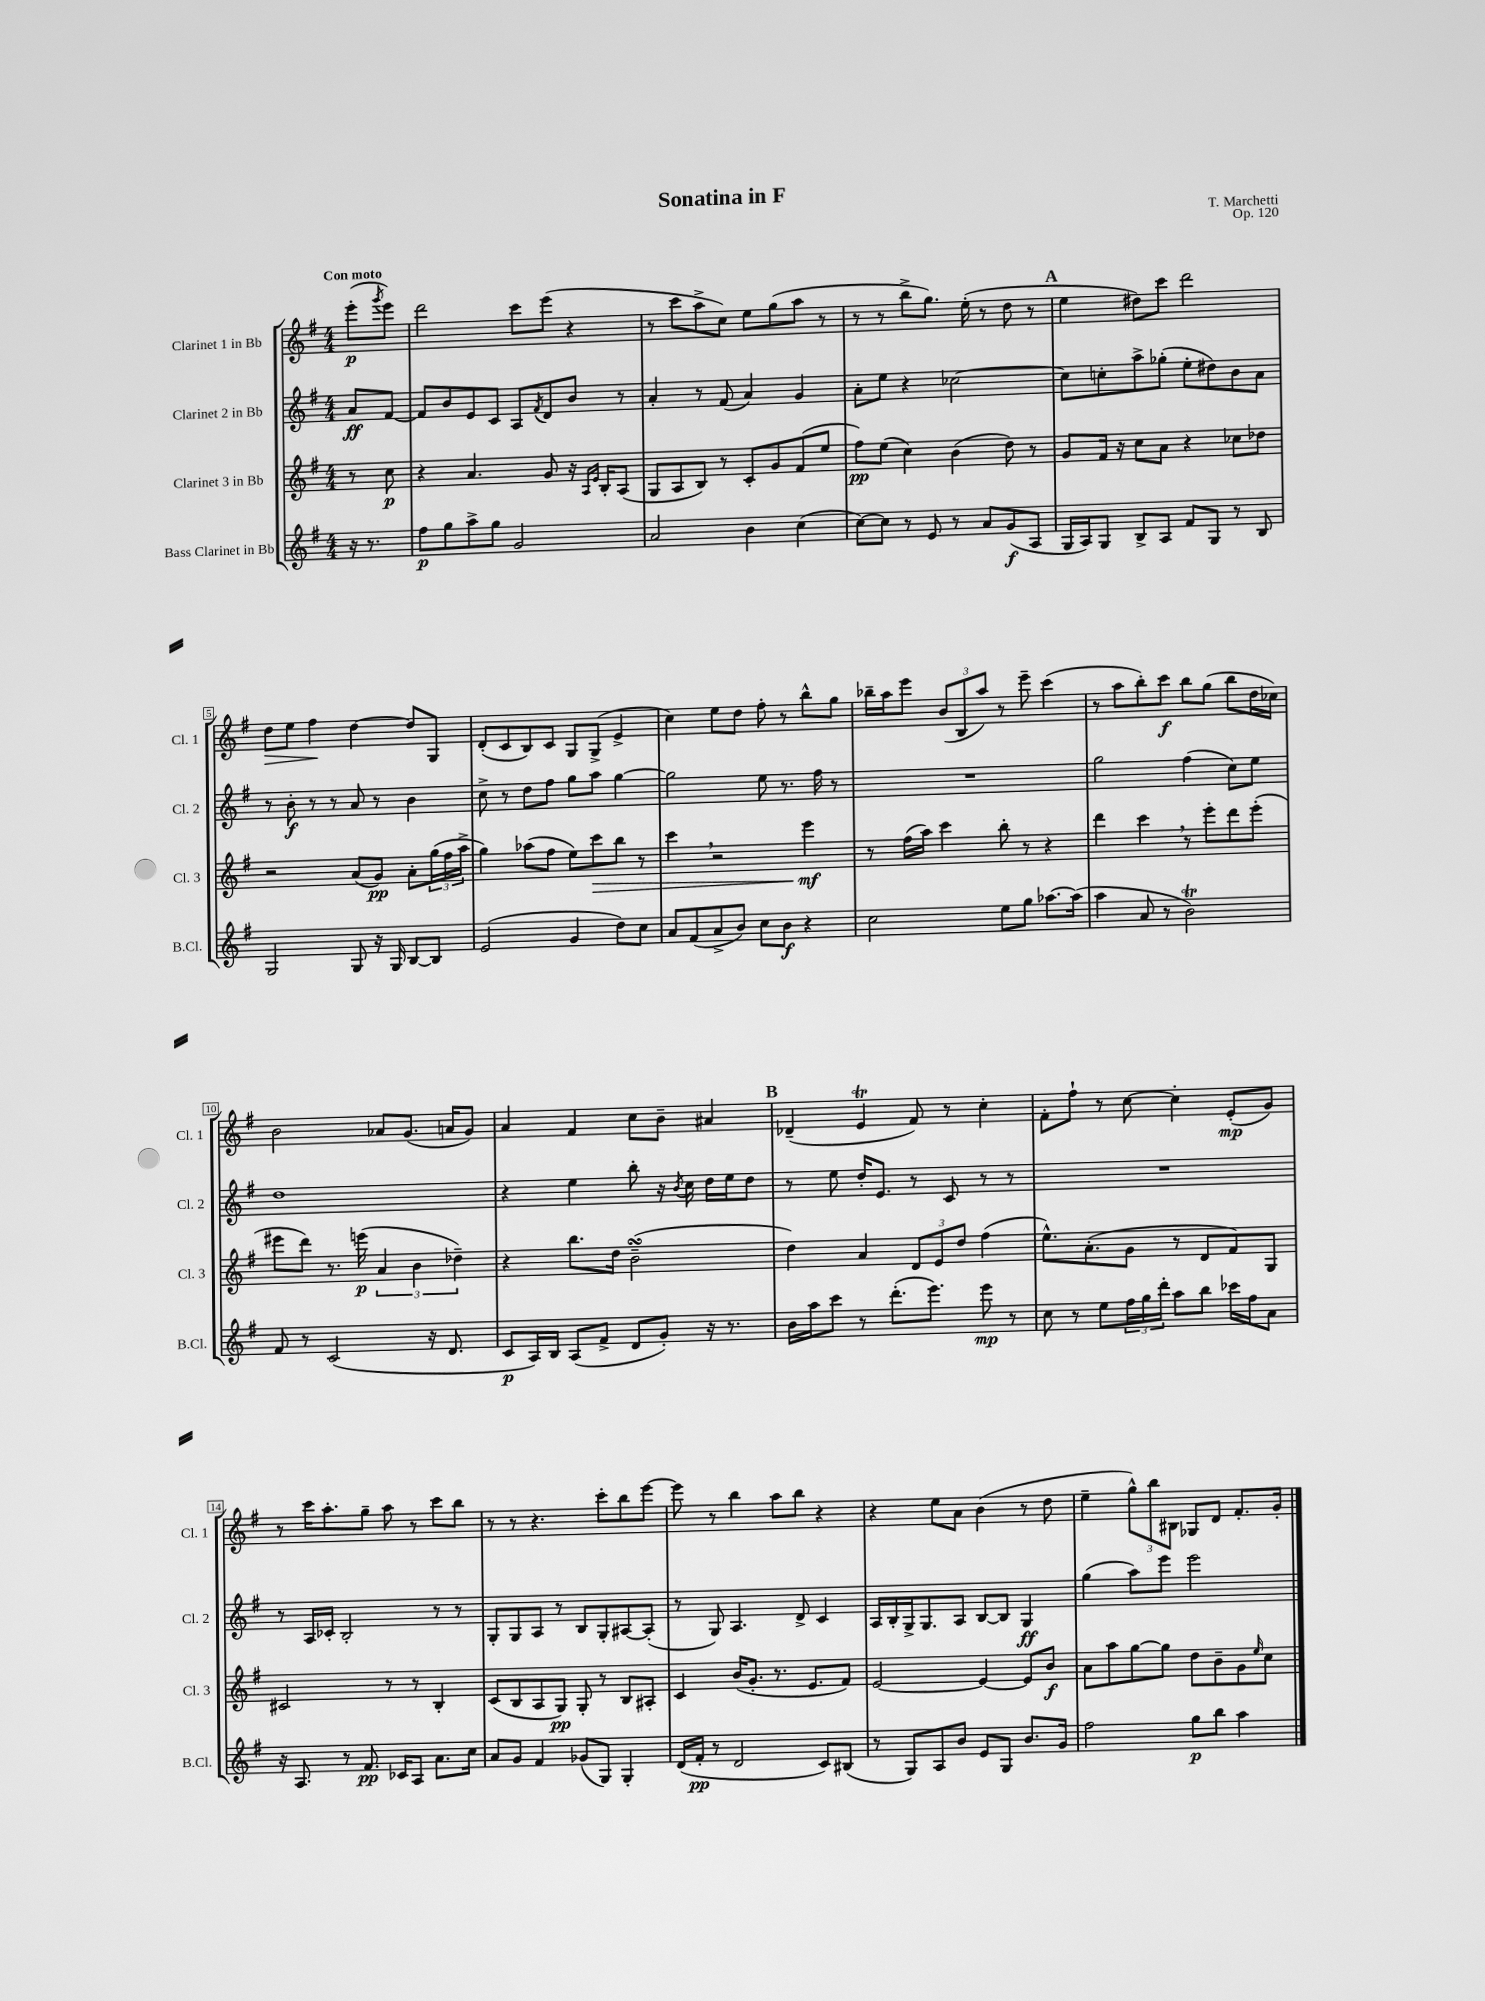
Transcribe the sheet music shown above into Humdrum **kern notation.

**kern	**kern	**kern	**kern
*staff4	*staff3	*staff2	*staff1
*clefG2	*clefG2	*clefG2	*clefG2
*k[f#]	*k[f#]	*k[f#]	*k[f#]
*M4/4	*M4/4	*M4/4	*M4/4
16r	8r	8a	(8eee'
8.r	.	.	.
.	.	.	8qggg
.	8cc	[8f#	8eee)
=	=	=	=
8ff#	4r	8f#]	2ddd
8gg	.	8b	.
8aa^	4.a	8e	.
8gg	.	8c	.
2g	.	8A	8ccc
.	.	8qf#	.
.	8g	8d	(8eee
.	16r	8b	4r
.	16qqA	.	.
.	16qqe	.	.
.	16B'	.	.
.	(8A	8r	.
=	=	=	=
2a	8G	4a'	8r
.	8A	.	8ccc
.	8B)	8r	8aa^
.	8r	(8f#	8cc)
4b	8c'	4a)	8ee
.	8g	.	(8gg
(4cc	(8f#	4g	8aa
.	8ee	.	8r
=	=	=	=
[8cc)	8ff#)	8a'	8r
8cc]	(8ee	8ee	8r
8r	4cc)	4r	8bb^
8e	.	.	8.gg)
8r	(4b	[2cc-	.
.	.	.	(16ee'
8a	.	.	8r
(8g	8dd)	.	8dd
8A	8r	.	8r
=	=	=	=
16G	8g	8cc-]	4ee
16A)	.	.	.
8G	16f#	8cc'	.
.	16r	.	.
8B^	8cc	8aa^	8dd#)
8A	8a	(8gg-'	8ccc
8f#	4r	8ee'	2ddd
8G	.	8dd#)	.
8r	8cc-	8b	.
8B	8dd-	8a	.
=	=	=	=
2G	2r	8r	8dd
.	.	8b'	8ee
.	.	8r	4ff#
.	.	8r	.
8G	(8a	8a	[4dd
16r	8g)	8r	.
16G	.	.	.
[8B	8a'	4b	8dd]
8B]	(24gg	.	8G
.	24ff#	.	.
.	24aa^	.	.
=	=	=	=
(2e	4gg)	8cc^	(8d'
.	.	8r	8c
.	(8aa-	8dd	8B)
.	8ff#	8ff#	8c
4g	8ee)	8gg	8G
.	8ccc	8aa	(8G^
8dd)	8bb	[4gg	4e^
8cc	8r	.	.
=	=	=	=
8a	4ccc	2gg]	4cc)
(8f#	.	.	.
8a^	2r	.	8ee
8b)	.	.	8dd
8cc	.	8ee	8ff#'
8b	.	8.r	8r
4r	4eee	.	8bb^^
.	.	16ff#	.
.	.	8r	8gg
=	=	=	=
2cc	8r	1r	16bb-~
.	.	.	16aa
.	(16ff#	.	8eee
.	16aa)	.	.
.	4ccc	.	(12b
.	.	.	12B
.	.	.	12aa)
8ee	8bb'	.	8r
8gg	8r	.	8eee~
[8.aa-	4r	.	(4ccc
(16aa-]	.	.	.
=	=	=	=
4aa	4ddd	2gg	8r
.	.	.	8aa
8a	4ccc	.	8bb')
8r	.	.	8ccc
2b)	8r	(4ff#	8bb
.	8eee'	.	(8gg
.	8ddd	8cc)	8bb
.	(8eee'	8ee	16dd
.	.	.	16cc-)
=	=	=	=
8f#	8eee#	1dd	2b
8r	8ddd)	.	.
(2c	8.r	.	.
.	(16eee	.	.
.	6a	.	8a-
.	.	.	(8.g
.	6b	.	.
16r	.	.	.
8.d	.	.	16a
.	6dd-~)	.	.
.	.	.	8g)
=	=	=	=
8c	4r	4r	4a
16A)	.	.	.
16B	.	.	.
(8A	8.bb	4ee	4f#
8f#^	.	.	.
.	16dd	.	.
8d	(2b~	8bb'	8cc
8g')	.	16r	8b~
.	.	8qb	.
.	.	16cc	.
16r	.	16dd	4a#
8.r	.	16ee	.
.	.	8dd	.
=	=	=	=
16b	4dd)	8r	(4d-~
16aa	.	.	.
8ccc	.	8ee	.
8r	4a	16dd'	4e
.	.	8.e	.
(8.ddd'	.	.	.
.	12d	8r	8f#)
8.eee)	.	.	.
.	12e	.	.
.	.	8c	8r
.	12dd	.	.
8eee	(4ff#	8r	4cc'
8r	.	8r	.
=	=	=	=
8cc	8.ee^^)	1r	8f#'
8r	.	.	8ff#`
.	(8.a'	.	.
8ee	.	.	8r
24ff#	8g	.	[8cc
24gg	.	.	.
24ddd'	.	.	.
8aa	8r	.	4cc']
8bb	8d	.	.
16ccc-	8f#)	.	(8e'
16ff#	.	.	.
8a	8G	.	8g)
=	=	=	=
16r	2c#	8r	8r
8.A	.	.	.
.	.	16A	16ccc
.	.	16c-'	8.aa'
8r	.	2B'	.
8.f#	.	.	8gg~
.	8r	.	8aa
16c-	.	.	.
8A	8r	.	8r
8.a	4B'	8r	8ccc
.	.	8r	8bb
16cc	.	.	.
=	=	=	=
8a	(8c	8G'	8r
8g	8B	8G	8r
4f#	8A	8A	4.r
.	8G)	8r	.
(8g-	8G'	8B	.
8G)	8r	8G'	8ccc'
4G'	8B	[8A#	8bb
.	8A#'	(8A#']	[8eee
=	=	=	=
(16d	4c	8r	8eee]
16f#'	.	.	.
8r	.	8G)	8r
2d	(16b	4.A	4bb
.	8.g'	.	.
.	8.r	.	8aa
.	.	8d^	8bb
.	8.e	.	.
8c)	.	4c	4r
(8B#	8f#)	.	.
=	=	=	=
8r	[2e	16A	4r
.	.	16B'	.
8G)	.	16G^	.
.	.	8.G	.
8A	.	.	8ee
8b	.	8A	8a
8e	4e_	[8B	(4b
8G	.	8B]	.
8.b	8e]	4G	8r
.	8b	.	8dd
16g	.	.	.
=	=	=	=
2ff#	8a	(4gg	4ee~
.	8aa	.	.
.	[8gg	8aa)	12gg^^)
.	.	.	12bb
.	8gg]	8eee	.
.	.	.	12B#
8gg	8dd	2eee	8G-
8bb	8b~	.	8d
4aa	8g	.	8.f#'
.	16qqee	.	.
.	8cc	.	.
.	.	.	16g'
==	==	==	==
*-	*-	*-	*-
